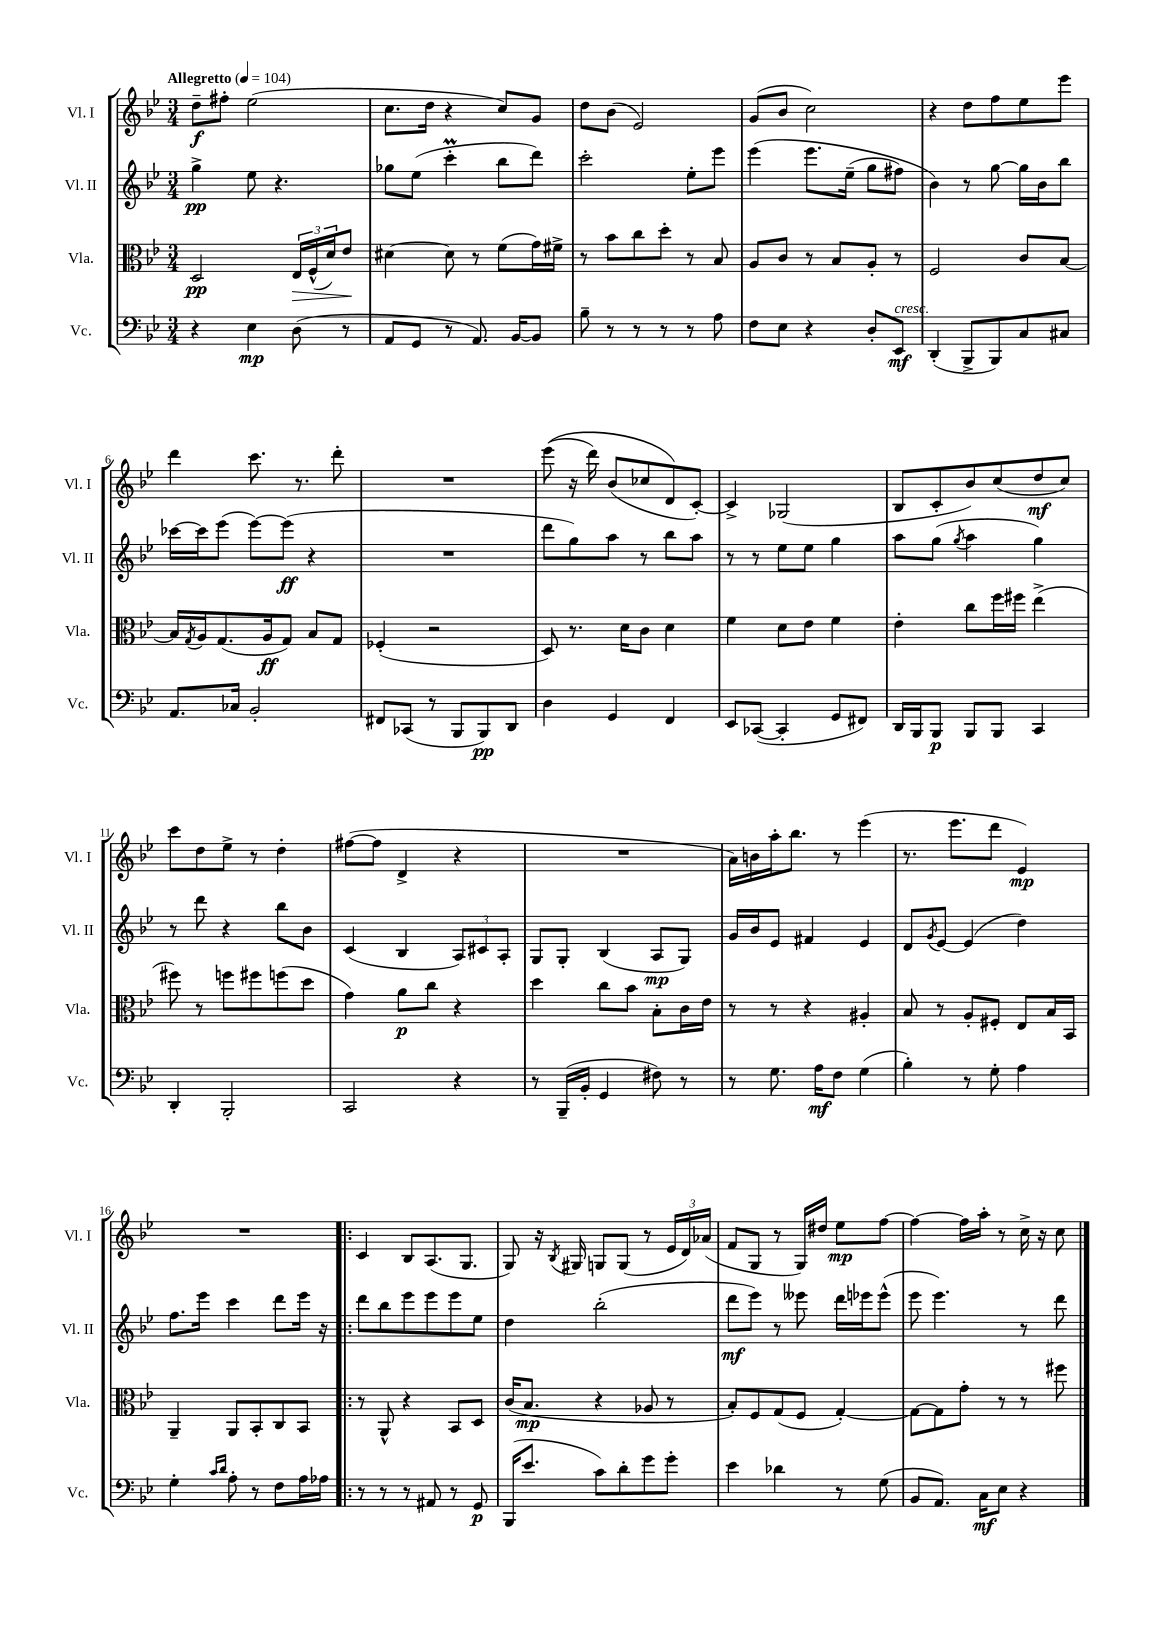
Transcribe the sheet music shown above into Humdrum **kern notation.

**kern	**dynam	**kern	**dynam	**kern	**dynam	**kern	**dynam
*part4	*part4	*part3	*part3	*part2	*part2	*part1	*part1
*staff4	*staff4	*staff3	*staff3	*staff2	*staff2	*staff1	*staff1
*I"Vc.	*	*I"Vla.	*	*I"Vl. II	*	*I"Vl. I	*
*I'Vc.	*	*I'Vla.	*	*I'Vl. II	*	*I'Vl. I	*
*clefF4	*	*clefC3	*	*clefG2	*	*clefG2	*
*k[b-e-]	*	*k[b-e-]	*	*k[b-e-]	*	*k[b-e-]	*
*M3/4	*	*M3/4	*	*M3/4	*	*M3/4	*
*MM104	*	*MM104	*	*MM104	*	*MM104	*
=1	=1	=1	=1	=1	=1	=1	=1
!	!	!	!	!	!	!LO:TX:a:B:t=Allegretto	!
4r	.	2D/	pp	4gg^\	pp	8dd~\L	f
.	.	.	.	.	.	8ff#X'\J	.
4E-\	mp	.	.	8ee-\	.	(2ee-\	.
.	.	.	.	4.r	.	.	.
!	!	!	!LO:HP:b	!	!	!	!
(8D\	.	24E-/LL	>	.	.	.	.
.	.	(24F^^/	.	.	.	.	.
.	.	24d/J)	.	.	.	.	.
8r	.	8e-/J	.	.	.	.	.
.	.	.	]	.	.	.	.
=2	=2	=2	=2	=2	=2	=2	=2
8AA/L	.	[4d#X\	.	8gg-X\L	.	8.cc\L	.
8GG/J	.	.	.	(8ee-\J	.	.	.
.	.	.	.	.	.	16dd\Jk	.
8r	.	8d#\]	.	4cccM'\	.	4r	.
8.AA/)	.	8r	.	.	.	.	.
.	.	(8f\L	.	8bb-\L	.	8cc/L)	.
[16BB-/KL	.	.	.	.	.	.	.
8BB-/J]	.	16g\L)	.	8ddd\J)	.	8g/J	.
.	.	16f#X^\JJ	.	.	.	.	.
=3	=3	=3	=3	=3	=3	=3	=3
8B-~\	.	8r	.	2ccc'\	.	8dd\L	.
8r	.	8b-\L	.	.	.	(8b-\J	.
8r	.	8cc\	.	.	.	2e-/)	.
8r	.	8dd'\J	.	.	.	.	.
8r	.	8r	.	8ee-'\L	.	.	.
8A\	.	8B-/	.	8eee-\J	.	.	.
=4	=4	=4	=4	=4	=4	=4	=4
8F\L	.	8A/L	.	(4eee-\	.	(8g/L	.
8E-\J	.	8c/J	.	.	.	8b-/J	.
4r	.	8r	.	8.eee-\L	.	2cc\)	.
.	.	8B-/L	.	.	.	.	.
.	.	.	.	(16ee-~\Jk	.	.	.
8D'/L	.	8A'/J	.	8gg\L	.	.	.
!LO:TX:a:i:t=cresc.	!	!	!	!	!	!	!
8EE-/J	mf	8r	.	8ff#X\J)	.	.	.
=5	=5	=5	=5	=5	=5	=5	=5
(4DD'/	.	2F/	.	4b-\)	.	4r	.
8BBB-^/L	.	.	.	8r	.	8dd\L	.
8BBB-/)	.	.	.	[8gg\	.	8ff\	.
8C/	.	8c/L	.	16gg\LL]	.	8ee-\	.
.	.	.	.	16b-\J	.	.	.
8C#X/J	.	[8B-/J	.	8bb-\J	.	8eee-\J	.
!!LO:LB:g=z
=6	=6	=6	=6	=6	=6	=6	=6
8.AA/L	.	16B-/LL]	.	[16ccc-X\LL	.	4ddd\	.
.	.	8qG/	.	.	.	.	.
.	.	16A/J	.	16ccc-\J]	.	.	.
.	.	(8.G/	.	(8eee-\J	.	.	.
16C-X/Jk	.	.	.	.	.	.	.
2BB-'/	.	.	.	[8eee-\L)	.	8.ccc\	.
.	.	16A/k	ff	.	.	.	.
.	.	8G/J)	.	(8eee-\J]	ff	.	.
.	.	.	.	.	.	8.r	.
.	.	8B-/L	.	4r	.	.	.
.	.	8G/J	.	.	.	8ddd'\	.
=7	=7	=7	=7	=7	=7	=7	=7
8FF#X/L	.	(4F-X'/	.	2.r	.	2.r	.
(8CC-X/J	.	.	.	.	.	.	.
8r	.	2r	.	.	.	.	.
8BBB-/L	.	.	.	.	.	.	.
8BBB-/)	pp	.	.	.	.	.	.
8DD/J	.	.	.	.	.	.	.
=8	=8	=8	=8	=8	=8	=8	=8
4D\	.	8D/)	.	8ddd\L	.	((8eee-\	.
.	.	8.r	.	8gg\)	.	16r	.
.	.	.	.	.	.	16ddd\)	.
4GG/	.	.	.	8aa\J	.	(8b-/L	.
.	.	16d\KL	.	.	.	.	.
.	.	8c\J	.	8r	.	8cc-X/	.
4FF/	.	4d\	.	8bb-\L	.	8d/)	.
.	.	.	.	8aa\J	.	[8c'/J)	.
=9	=9	=9	=9	=9	=9	=9	=9
8EE-/L	.	4f\	.	8r	.	4c^/]	.
([8CC-X/J	.	.	.	8r	.	.	.
4CC-'/]	.	8d\L	.	8ee-\L	.	(2G-X/	.
.	.	8e-\J	.	8ee-\J	.	.	.
8GG/L	.	4f\	.	4gg\	.	.	.
8FF#X/J)	.	.	.	.	.	.	.
=10	=10	=10	=10	=10	=10	=10	=10
16DD/LL	.	4e-'\	.	8aa\L	.	8B-/L	.
16BBB-/J	.	.	.	.	.	.	.
8BBB-/J	p	.	.	(8gg\J	.	8c'/	.
.	.	.	.	8qgg/	.	.	.
8BBB-/L	.	8cc\L	.	4aa\	.	8b-/)	.
8BBB-/J	.	16ff\L	.	.	.	(8cc/	.
.	.	16ff#X\JJ	.	.	.	.	.
4CC/	.	(4ee-^\	.	4gg\)	.	8dd/	mf
.	.	.	.	.	.	8cc/J)	.
!!LO:LB:g=z
=11	=11	=11	=11	=11	=11	=11	=11
4DD'/	.	8ff#X\)	.	8r	.	8ccc\L	.
.	.	8r	.	8ddd\	.	8dd\	.
2BBB-'/	.	8ffn\L	.	4r	.	8ee-^\J	.
.	.	8ff#X\	.	.	.	8r	.
.	.	(8ffn\	.	8bb-\L	.	4dd'\	.
.	.	8dd\J	.	8b-\J	.	.	.
=12	=12	=12	=12	=12	=12	=12	=12
2CC/	.	4g\)	.	(4c/	.	([8ff#X\L	.
.	.	.	.	.	.	8ff#\J]	.
.	.	8a\L	p	4B-/	.	4d^/	.
.	.	8cc\J	.	.	.	.	.
4r	.	4r	.	12A/L)	.	4r	.
.	.	.	.	12c#X/	.	.	.
.	.	.	.	12A'/J	.	.	.
=13	=13	=13	=13	=13	=13	=13	=13
8r	.	4dd\	.	8G/L	.	2.r	.
(16BBB-~/LL	.	.	.	8G'/J	.	.	.
16BB-'/JJ	.	.	.	.	.	.	.
4GG/	.	8cc\L	.	(4B-/	.	.	.
.	.	8b-\J	.	.	.	.	.
8F#X\)	.	8B-'\L	.	8A/L	mp	.	.
8r	.	16c\L	.	8G/J)	.	.	.
.	.	16e-\JJ	.	.	.	.	.
=14	=14	=14	=14	=14	=14	=14	=14
8r	.	8r	.	16g/LL	.	16a\LL)	.
.	.	.	.	16b-/J	.	16bn\	.
8.G\	.	8r	.	8e-/J	.	16aa'\J	.
.	.	.	.	.	.	8.bb-\J	.
.	.	4r	.	4f#X/	.	.	.
16A\KL	mf	.	.	.	.	.	.
8F\J	.	.	.	.	.	8r	.
(4G\	.	4A#X'/	.	4e-/	.	(4eee-\	.
=15	=15	=15	=15	=15	=15	=15	=15
4B-'\)	.	8B-/	.	8d/L	.	8.r	.
.	.	.	.	8qg/	.	.	.
.	.	8r	.	[8e-/J	.	.	.
.	.	.	.	.	.	8.eee-\L	.
8r	.	8A'/L	.	(4e-/]	.	.	.
8G'\	.	8F#X'/J	.	.	.	8ddd\J	.
4A\	.	8E-/L	.	4dd\)	.	4e-/)	mp
.	.	16B-/L	.	.	.	.	.
.	.	16BB-/JJ	.	.	.	.	.
!!LO:LB:g=z
=16	=16	=16	=16	=16	=16	=16	=16
4G'\	.	4AA~/	.	8.ff\L	.	2.r	.
.	.	.	.	16eee-\Jk	.	.	.
16qqc/LL	.	.	.	.	.	.	.
16qqd/JJ	.	.	.	.	.	.	.
8A'\	.	8AA/L	.	4ccc\	.	.	.
8r	.	8BB-'/	.	.	.	.	.
8F\L	.	8C/	.	8ddd\L	.	.	.
16A\L	.	8BB-/J	.	16eee-\Jk	.	.	.
16A-X\JJ	.	.	.	16r	.	.	.
=17!|:	=17!|:	=17!|:	=17!|:	=17!|:	=17!|:	=17!|:	=17!|:
8r	.	8r	.	8ddd\L	.	4c/	.
8r	.	8AA^^/	.	8bb-\	.	.	.
8r	.	4r	.	8eee-\	.	8B-/L	.
8AA#X/	.	.	.	8eee-\	.	(8.A/	.
8r	.	8BB-/L	.	8eee-\	.	.	.
.	.	.	.	.	.	8.G/J	.
8GG/	p	8D/J	.	8ee-\J	.	.	.
=18	=18	=18	=18	=18	=18	=18	=18
(16BBB-/KL	.	(16c/KL	.	4dd\	.	8G/)	.
8.e-/J	.	8.B-/J	mp	.	.	.	.
.	.	.	.	.	.	16r	.
.	.	.	.	.	.	8qB-/	.
.	.	.	.	.	.	16G#X/	.
8c\L)	.	4r	.	(2bb-'\	.	8Gn/L	.
8d'\	.	.	.	.	.	(8G/J	.
8g\	.	8A-X/	.	.	.	8r	.
8g'\J	.	8r	.	.	.	24e-/LL	.
.	.	.	.	.	.	24d/)	.
.	.	.	.	.	.	(24a-X/JJ	.
=19	=19	=19	=19	=19	=19	=19	=19
4e-\	.	8B-'/L)	.	8ddd\L	mf	8f/L	.
.	.	8F/	.	8eee-\J)	.	8G/J	.
4d-X\	.	(8G/	.	8r	.	8r	.
.	.	8F/J	.	8eee--X\	.	16G/LL)	.
.	.	.	.	.	.	16dd#X/JJ	.
8r	.	[4G'/)	.	16ddd\LL	.	8ee-\L	mp
.	.	.	.	16eee-X\J	.	.	.
(8G\	.	.	.	(8eee-^^\J	.	[8ff\J	.
=20	=20	=20	=20	=20	=20	=20	=20
8BB-/L	.	8G\L_	.	8eee-\	.	4ff\_	.
8.AA/J)	.	8G\]	.	4.eee-\)	.	.	.
.	.	8g'\J	.	.	.	16ff\LL]	.
16C\KL	mf	.	.	.	.	16aa'\JJ	.
8E-\J	.	8r	.	.	.	8r	.
4r	.	8r	.	8r	.	16cc^\	.
.	.	.	.	.	.	16r	.
.	.	8ff#X\	.	8ddd\	.	8cc\	.
==	==	==	==	==	==	==	==
*-	*-	*-	*-	*-	*-	*-	*-
